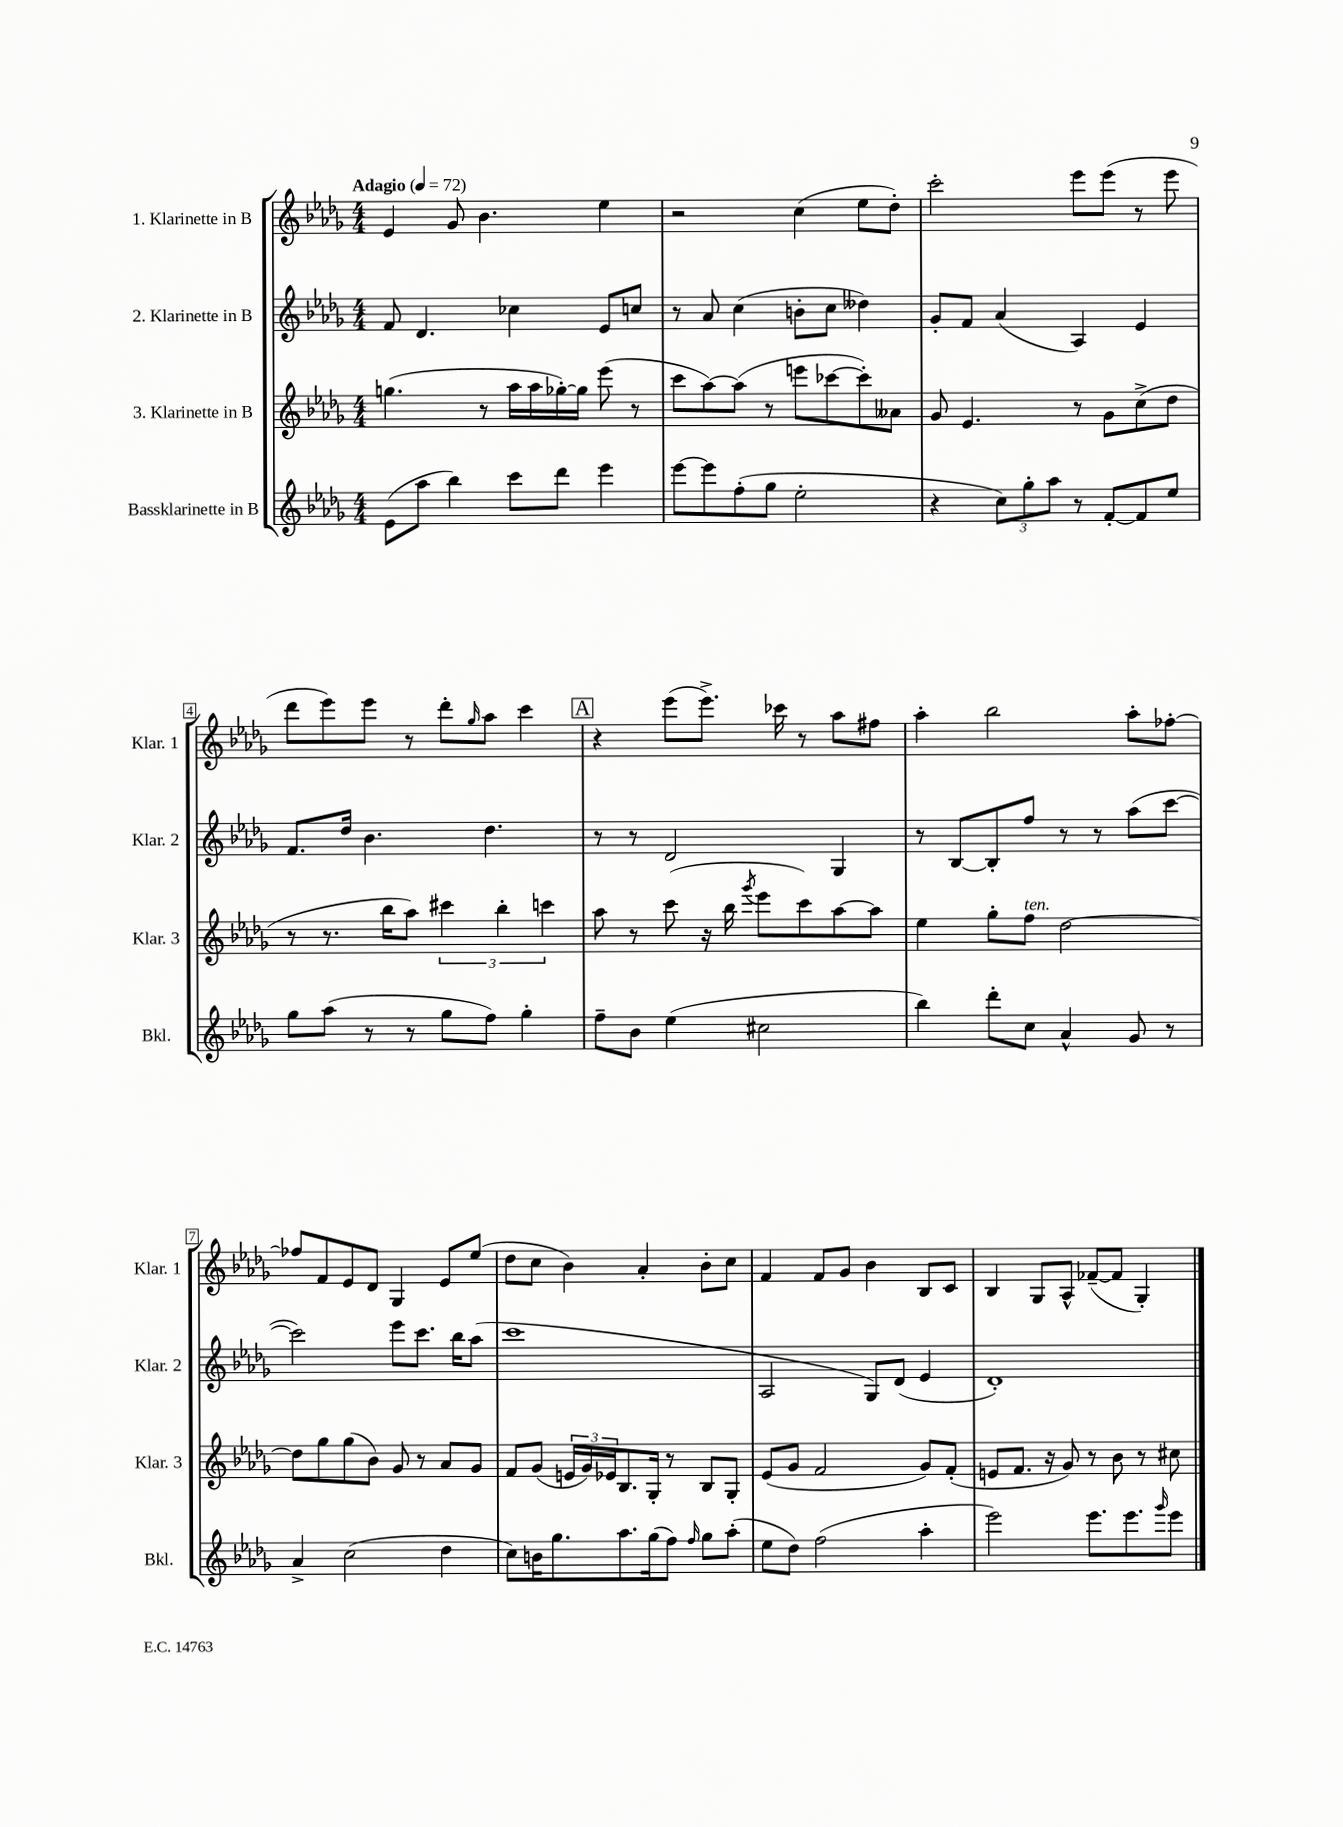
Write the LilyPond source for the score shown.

<<
\new StaffGroup <<
\new Staff = "s0" \with { instrumentName = "1. Klarinette in B" shortInstrumentName = "Klar. 1" } {
    \clef treble \key des \major \numericTimeSignature \time 4/4 \tempo "Adagio" 4 = 72
    ees'4 ges'8 bes'4. ees''4 |
    r2 c''4( ees''8 des''8-.) |
    c'''2-. ees'''8 ees'''8( r8 ees'''8 |
    des'''8 ees'''8) ees'''8 r8 des'''8-. \grace { ges''16 } aes''8 c'''4 |
    \mark \markup { \box "A" } r4 ees'''8( ees'''8.->) ces'''16 r8 aes''8 fis''8 |
    aes''4-. bes''2 aes''8-. fes''8~-. |
    fes''8 f'8 ees'8 des'8 ges4 ees'8 ees''8( |
    des''8 c''8 bes'4) aes'4-. bes'8-. c''8 |
    f'4 f'8 ges'8 bes'4 bes8 c'8 |
    bes4 ges8 aes8-^ fes'8~--( fes'8 ges4-.) \bar "|." |
}
\new Staff = "s1" \with { instrumentName = "2. Klarinette in B" shortInstrumentName = "Klar. 2" } {
    \clef treble \key des \major \numericTimeSignature \time 4/4
    f'8 des'4. ces''4 ees'8 c''8 |
    r8 aes'8 c''4( b'8-. c''8 deses''4) |
    ges'8-. f'8 aes'4( aes4) ees'4 |
    f'8. des''16 bes'4. des''4. |
    \mark \markup { \box "A" } r8 r8 des'2 ges4 |
    r8 bes8~ bes8-. f''8 r8 r8 aes''8( c'''8~ |
    c'''2) ees'''8 c'''8. bes''16 aes''8( |
    c'''1 |
    aes2 ges8) des'8( ees'4 |
    des'1-.) \bar "|." |
}
\new Staff = "s2" \with { instrumentName = "3. Klarinette in B" shortInstrumentName = "Klar. 3" } {
    \clef treble \key des \major \numericTimeSignature \time 4/4
    g''4.( r8 aes''16 aes''16 ges''16~-.) ges''16 ees'''8( r8 |
    c'''8 aes''8~) aes''8( r8 e'''8 ces'''8~ ces'''8-.) aeses'8 |
    ges'8 ees'4. r8 ges'8 c''8->( des''8 |
    r8 r8. bes''16 aes''8) \tuplet 3/2 { cis'''4 bes''4-. c'''4 } |
    \mark \markup { \box "A" } aes''8 r8 c'''8( r16 bes''16 \acciaccatura { ges'''8 } ees'''8 c'''8) aes''8~ aes''8 |
    ees''4 ges''8-. f''8^\markup { \italic "ten." } des''2~ |
    des''8 ges''8 ges''8( bes'8) ges'8 r8 aes'8 ges'8 |
    f'8 ges'8( \tuplet 3/2 { e'16 ges'16) ees'16 } bes8. ges16-. r8 bes8 ges8-. |
    ees'8( ges'8 f'2 ges'8) f'8-.( |
    e'8 f'8. r16 ges'8) r8 bes'8 r8 cis''8 \bar "|." |
}
\new Staff = "s3" \with { instrumentName = "Bassklarinette in B" shortInstrumentName = "Bkl." } {
    \clef treble \key des \major \numericTimeSignature \time 4/4
    ees'8( aes''8 bes''4) c'''8 des'''8 ees'''4 |
    ees'''8~ ees'''8 f''8-.( ges''8 ees''2-. |
    r4 \tuplet 3/2 { c''8) ges''8-. aes''8 } r8 f'8~-. f'8 ees''8 |
    ges''8 aes''8( r8 r8 ges''8 f''8) ges''4-. |
    \mark \markup { \box "A" } f''8-- bes'8 ees''4( cis''2 |
    bes''4) des'''8-. c''8 aes'4-^ ges'8 r8 |
    aes'4-> c''2( des''4 |
    c''8) b'16 ges''8. aes''8. ges''16( f''8) \grace { f''16 } ges''8 aes''8-.( |
    ees''8 des''8) f''2( aes''4-. |
    ees'''2) ees'''8. ees'''8. \grace { ges'''16 } ees'''8 \bar "|." |
}
>>
>>
\layout { \context { \Score \override BarNumber.stencil = #(make-stencil-boxer 0.1 0.3 ly:text-interface::print) } }
